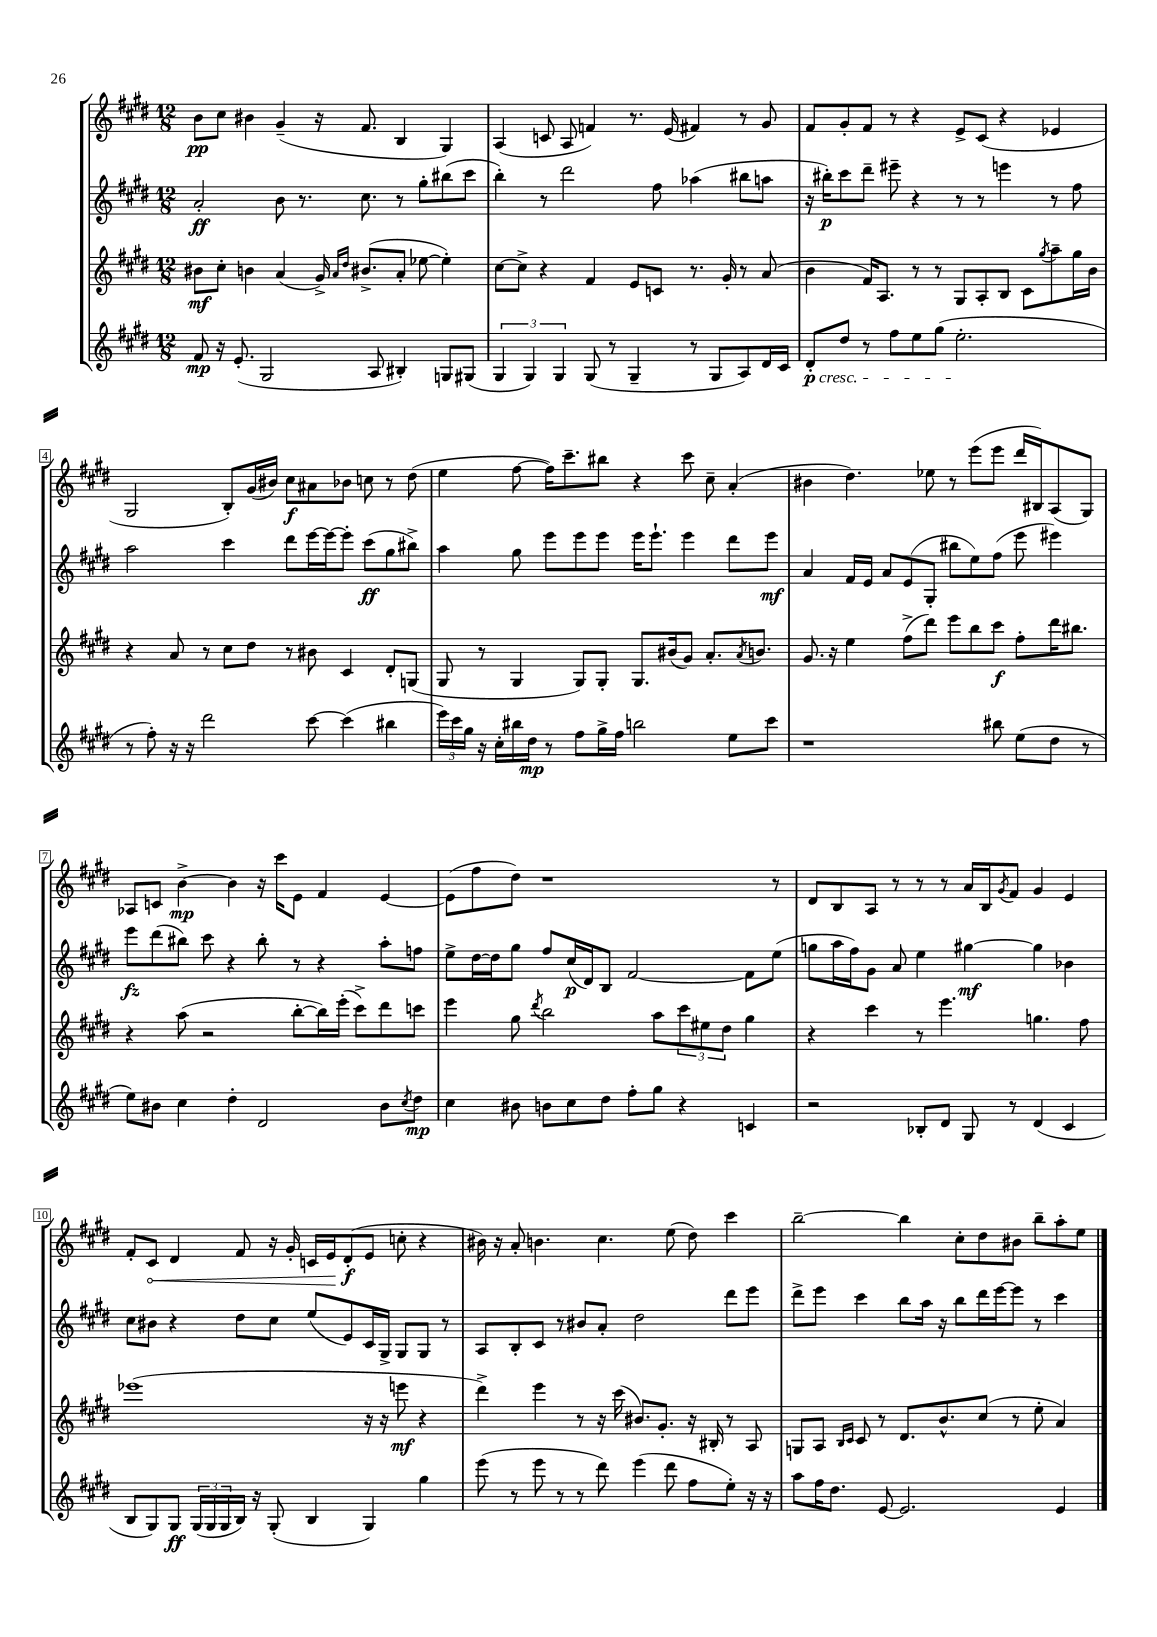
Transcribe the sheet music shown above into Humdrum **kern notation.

**kern	**kern	**kern	**kern
*staff4	*staff3	*staff2	*staff1
*clefG2	*clefG2	*clefG2	*clefG2
*k[f#c#g#d#]	*k[f#c#g#d#]	*k[f#c#g#d#]	*k[f#c#g#d#]
*M12/8	*M12/8	*M12/8	*M12/8
8f#	8b#	2a'	8b
16r	8cc#'	.	8cc#
(8.e'	.	.	.
.	4b	.	4b#
2G#	.	.	.
.	(4a	8b	(4g#~
.	.	8.r	.
.	16g#^)	.	16r
.	16qqa	.	.
.	16qqdd#	.	.
.	(8.b#^	8.cc#	8.f#
8A	.	.	.
4B#')	8a'	8r	4B
.	[8ee-	8gg#'	.
8G	4ee-'])	(8bb#	4G#)
(8G#	.	8ccc#	.
=	=	=	=
6G#	[8cc#	4bb')	(4A
.	8cc#^]	.	.
6G#)	.	.	.
.	4r	8r	8c
6G#	.	.	.
.	.	2ddd#	8A
(8G#	4f#	.	4f)
8r	.	.	.
4G#~	8e	.	8.r
.	8c	8ff#	.
.	.	.	(16e
8r	8.r	(4aa-	4f#)
8G#	.	.	.
.	16g#'	.	.
8A)	8r	8bb#	8r
16d#	(8a	8aa	8g#
16c#	.	.	.
=	=	=	=
8d#'	4b	16r	8f#
.	.	16bb#')	.
8dd#	.	8ccc#	8g#'
8r	16f#)	8ddd#~	8f#
.	8.A	.	.
8ff#	.	8eee#~	8r
8ee	8r	4r	4r
(8gg#	8r	.	.
2.ee'	8G#	8r	8e^
.	8A'	8r	(8c#
.	8B	4eee	4r
.	8c#	.	.
.	8qgg#	.	.
.	8aa~	8r	4e-
.	16gg#	8ff#	.
.	16b	.	.
=	=	=	=
8r	4r	2aa	2G#
8ff#')	.	.	.
16r	8a	.	.
16r	.	.	.
2ddd#	8r	.	.
.	8cc#	4ccc#	8B')
.	8dd#	.	(16g#
.	.	.	16b#)
.	8r	8ddd#	8cc#
[8ccc#	8b#	[16eee	8a#
.	.	16eee_	.
(4ccc#]	4c#	8eee']	8b-
.	.	(8ccc#	8cc
4bb#	8d#'	8gg#	8r
.	(8G	8bb#^)	(8dd#
=	=	=	=
24eee)	8G#	4aa	4ee
24ccc#	.	.	.
24gg#	.	.	.
16r	8r	.	.
16cc#'	.	.	.
16bb#	4G#	8gg#	[8ff#
16dd#	.	.	.
8r	.	8eee	16ff#])
.	.	.	8.ccc#~
8ff#	8G#)	8eee	.
16gg#^	8G#'	8eee	8bb#
16ff#	.	.	.
2bb	8.G#	16eee	4r
.	.	8.eee`	.
.	(16b#	.	.
.	8g#)	4eee	8ccc#
.	8.a'	.	8cc#~
8ee	.	8ddd#	(4a'
.	8qa	.	.
.	8.b	.	.
8ccc#	.	8eee	.
=	=	=	=
1r	8.g#	4a	4b#
.	16r	.	.
.	4ee	16f#	4.dd#)
.	.	16e	.
.	.	8a	.
.	(8ff#^	(8e	.
.	8ddd#)	8G#'	8ee-
.	8eee	8bb#	8r
.	8bb	8ee)	(8eee
8bb#	8ccc#	(8ff#	8eee
(8ee	8ff#'	8eee	16ddd#
.	.	.	16B#)
8dd#	16ddd#	4eee#)	(8A
.	8.bb#	.	.
8r	.	.	8G#)
=	=	=	=
8ee)	4r	8eee	8A-
8b#	.	(8ddd#	8c
4cc#	(8aa	8bb#)	[4b^
.	2r	8ccc#	.
4dd#'	.	4r	4b]
2d#	.	8bb#'	16r
.	.	.	16ccc#
.	[8bb'	8r	8e
.	16bb])	4r	4f#
.	(16eee'	.	.
.	8ccc#^)	.	.
8b#	8ddd#	8aa'	[4e
8qcc#	.	.	.
8dd#	8ccc	8ff	.
=	=	=	=
4cc#	4eee	8ee^	(8e]
.	.	[16dd#	8ff#
.	.	16dd#]	.
8b#	8gg#	8gg#	8dd#)
.	8qddd#	.	.
8b	2bb	8ff#	1r
8cc#	.	(16cc#	.
.	.	16d#)	.
8dd#	.	8B	.
8ff#'	.	[2f#	.
8gg#	8aa	.	.
4r	12ccc#	.	.
.	12ee#	.	.
.	12dd#	.	.
4c	4gg#	8f#]	.
.	.	(8ee	8r
=	=	=	=
2r	4r	8gg	8d#
.	.	16aa	8B
.	.	16ff#)	.
.	4ccc#	8g#	8A
.	.	8a	8r
8B-'	8r	4ee	8r
8d#	4.eee	.	8r
8G#	.	[4gg#	16a
.	.	.	16B
.	.	.	8qg#
8r	.	.	8f#
(4d#	4.gg	4gg#]	4g#
4c#	.	4b-	4e
.	8ff#	.	.
=	=	=	=
8B	(1eee-	8cc#	8f#'
8G#)	.	8b#	8c#
8G#	.	4r	4d#
(24G#	.	.	.
24G#	.	.	.
24G#	.	.	.
16B)	.	8dd#	8f#
16r	.	.	.
(8G#'	.	8cc#	16r
.	.	.	16g#'
4B	.	(8ee	16c
.	.	.	16e
.	.	8e)	(8d#'
4G#)	16r	16c#	8e
.	16r	16G#^	.
.	8eee	8G#	8cc'
4gg#	4r	8G#	4r
.	.	8r	.
=	=	=	=
(8eee	4ddd#^)	8A	16b#)
.	.	.	16r
8r	.	8B'	8a'
8eee	4eee	8c#	4.b
8r	.	8r	.
8r	8r	8b#	.
8ddd#)	16r	8a'	4.cc#
.	(16ccc#	.	.
(4eee	8.b#)	2dd#	.
.	8.g#'	.	.
8ddd#	.	.	(8ee
8ff#	16r	.	8dd#)
.	16B#'	.	.
8ee')	8r	8ddd#	4ccc#
16r	8A	8eee	.
16r	.	.	.
=	=	=	=
8aa	8G	8ddd#^	[2bb~
16ff#	8A	8eee	.
8.dd#	.	.	.
.	16qqB	.	.
.	16qqc#	.	.
.	8c#	4ccc#	.
[8e	8r	.	.
2.e]	8.d#	8bb	4bb]
.	.	16aa	.
.	8.b^^	16r	.
.	.	8bb	8cc#'
.	(8cc#	16ddd#	8dd#
.	.	[16eee	.
.	8r	8eee]	8b#
.	8ee'	8r	8bb~
4e	4a)	4ccc#	8aa'
.	.	.	8ee
==	==	==	==
*-	*-	*-	*-
